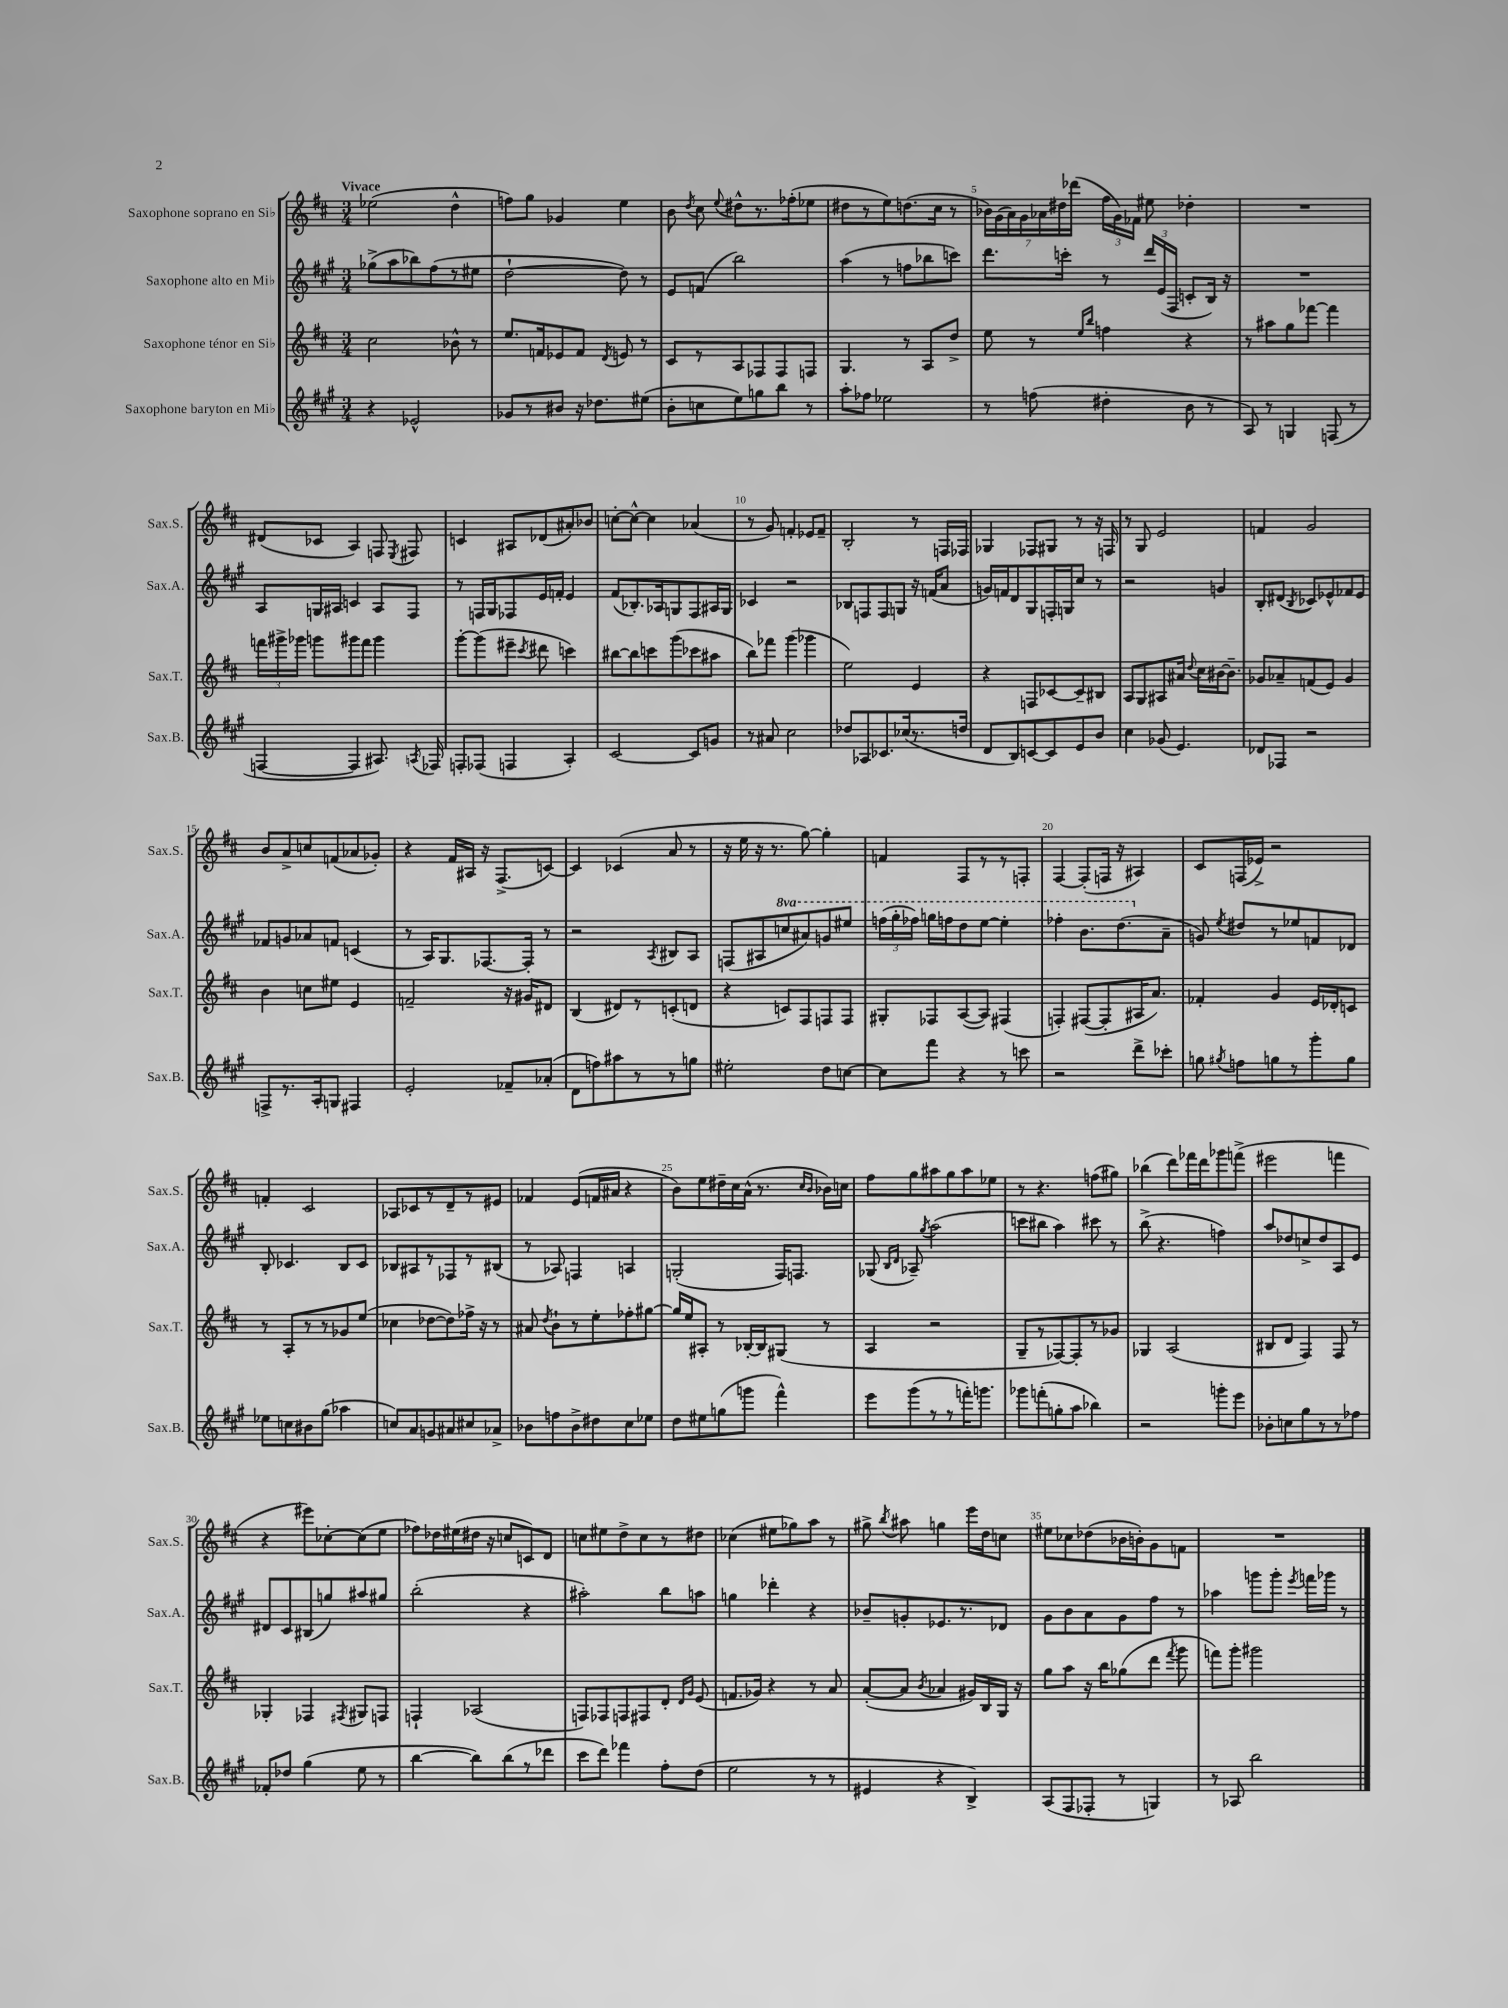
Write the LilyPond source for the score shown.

<<
\new StaffGroup <<
\new Staff = "s0" \with { instrumentName = "Saxophone soprano en Sib" shortInstrumentName = "Sax.S." } {
    \clef treble \key d \major \numericTimeSignature \time 3/4 \tempo "Vivace"
    \autoBeamOff ees''2( d''4-^ |
    f''8[) g''8] ges'4 e''4 |
    b'8 \acciaccatura { d''8 } cis''8 \appoggiatura { e''8 } dis''8[-^ r8. fes''16-.( ees''8] |
    dis''8[ r8 e''8) d''8.( cis''16] r8 |
    \tuplet 7/4 { bes'16[) g'16( a'16) g'16 aes'16 dis''16 des'''16]( } \tuplet 3/2 { fis''16[ g'16) fes'16] } eis''8 des''4-. |
    R2. |
    dis'8[( ces'8] a4) f8 \acciaccatura { e8 } fis8 |
    c'4 ais8[ des'8( ais'8-.) bes'8] |
    c''8[~-. c''8]~-^ c''4 aes'4( |
    r8 g'8) f'4-. ees'8[ f'8]-- |
    b2-. r8 f16[ fes16] |
    ges4 fes8[ gis8] r8 r16 f16 |
    r8 g8 e'2 |
    f'4 g'2 |
    b'8[ a'8-> c''8 f'8( aes'8 ges'8]-.) |
    r4 fis'16[ ais16] r16 fis8.[->( c'8]~) |
    c'4 ces'4( a'8 r8 |
    r16 e''16 r16 r8. g''8~) g''4-. |
    f'4 fis8[ r8 r8 f8]-. |
    fis4~ fis8[-.( f16] r16 ais4) |
    cis'8[ f16( ees'16]->) r2 |
    f'4-. cis'2 |
    aes8[ ces'8 r8 d'8-- r8 eis'8] |
    fes'4 e'8[( f'16 ais'16] r4 |
    b'8[) e''8 dis''16-- cis''16 a'16]-^( r8. \grace { cis''16[ b'16] } bes'16[) c''16] |
    fis''8[ g''8 ais''8 g''8 ais''8 ees''8] |
    r8 r4. f''8[( gis''8]) |
    bes''4( d'''8[) fes'''16 d'''16 ges'''8 f'''8]->( |
    eis'''2 f'''4 |
    r4 eis'''8[) ces''8~-. ces''8( e''8] |
    fes''8[) des''16 eis''16( dis''16] r16 c''8[ c'8) d'8] |
    c''8[ eis''8 d''8-> c''8 r8 dis''8] |
    ces''4( eis''8[ ges''8) a''8] r8 |
    gis''8-> \acciaccatura { b''8 } ais''8 g''4 e'''16[ d''16 c''8] |
    eis''8[ ces''8 des''8( bes'16 b'16-.) g'8 f'8] |
    R2. \bar "|." |
}
\new Staff = "s1" \with { instrumentName = "Saxophone alto en Mib" shortInstrumentName = "Sax.A." } {
    \clef treble \key a \major \numericTimeSignature \time 3/4 \set Staff.ottavationMarkups = #ottavation-simple-ordinals
    \autoBeamOff ges''8[->( a''8 bes''8) fis''8( r8 eis''8] |
    d''2~-! d''8) r8 |
    e'8[ f'8]( b''2) |
    a''4( r8 f''8[ bes''8 c'''8]) |
    d'''8.[ c'''16]-. r8 \tuplet 3/2 { d'''16[ e'16( fis16] } c'8[-. b16]) r16 |
    R2. |
    a8[ g16 ais16] c'4 ais8[ fis8] |
    r8 f16[ gis16 fes8 e'16 f'16]-. e'4 |
    fis'8[( bes8.-.) aes16 g8 fis8 ais16 g16] |
    ces'4 r2 |
    bes8[ f8 f8 g8] r16 f'16[( a'8] |
    g'16[) f'16 d'8 gis8 f16-. g16 cis''8] r8 |
    r2 g'4 |
    b8[-. dis'8]( \acciaccatura { b8 } ces'8[) ees'8-^ fes'8 ees'8] |
    fes'8[ g'8 aes'8 f'8] c'4( |
    r8 a16[) gis8. fes8.~ fes16]-. r8 |
    r2 \acciaccatura { a8 } bis8[ a8] |
    f8[( ais8 \ottava #1 c'''8 ais''8) g''8 eis'''8] |
    \tuplet 3/2 { f'''16[( gis'''16-. fes'''16]) } g'''16[ f'''16 d'''8 e'''8]~ e'''4-. |
    fes'''4-. b''8.[ d'''8.( \ottava #0 a'8]-- |
    g'8) \acciaccatura { e''8 } dis''8[ r8 ees''8 f'8 des'8] |
    b8-. ces'4. b8[ ces'8] |
    bes8[ ais8 r8 fes8 r8 bis8]( |
    r8 aes8) f4 a4 |
    g2-.( fis16[) f8.] |
    ges8( \grace { b16[ d'16] } aes8--) \acciaccatura { gis''8 } a''2( |
    c'''8[ bis''8] a''4) cis'''8 r8 |
    b''8->( r4. f''4) |
    a''8[ des''8 c''8-> des''8 a8 e'8] |
    dis'8[ cis'8 bis8( g''8) ais''8 gis''8] |
    b''2-.( r4 |
    ais''2-.) b''8[ a''8] |
    g''4 des'''4-. r4 |
    bes'8[-- g'8-. ees'8. r8. des'8] |
    gis'8[ b'8 a'8 gis'8 fis''8] r8 |
    aes''4 g'''8[ g'''8]-. \acciaccatura { e'''8 } f'''16[ ges'''16] r8 \bar "|." |
}
\new Staff = "s2" \with { instrumentName = "Saxophone ténor en Sib" shortInstrumentName = "Sax.T." } {
    \clef treble \key d \major \numericTimeSignature \time 3/4
    \autoBeamOff cis''2 bes'8-^ r8 |
    e''8.[ f'16 ees'8 f'8] \acciaccatura { d'8 } e'8 r8 |
    cis'8[ r8 a8 fes8 fes8 f8] |
    g4. r8 a8[ d''8]-> |
    e''8 r8 \grace { e''16[ b''16] } f''4 r4 |
    r8 ais''8[ g''8 fes'''8]~ fes'''4 |
    \tuplet 3/2 { f'''16[ gis'''16-> ges'''16] } g'''8[ gis'''8 f'''8] gis'''4 |
    g'''8[~-. g'''8( eis'''8]-- \acciaccatura { cis'''8 } dis'''8 c'''4) |
    bis''8[~ bis''8 c'''8 g'''8( ces'''8 ais''8] |
    b''8[) fes'''8] g'''4( ges'''4 |
    e''2) e'4 |
    r4 f8[ ces'8~ ces'8-- bis8] |
    a8[ g8 ais8 ais'16] \appoggiatura { d''8 } cis''16[ bis'16~ bis'8.]-- |
    ges'8[ aes'8-- f'8( e'8]) ges'4 |
    b'4 c''8[ eis''8] e'4 |
    f'2-- r16 gis'16[ dis'8] |
    b4( dis'8[) r8 c'8-.( d'8] |
    r4 c'8[) fis8 f8 f8] |
    gis8[-. fes8 a8~( a8]) fis4( |
    f4-.) fis8[~( fis8-. ais16 a'8.]) |
    fes'4-. g'4 e'16[ des'16-. c'8] |
    r8 a8[-. r8 r8 ges'8 e''8]( |
    ces''4 des''8[~ des''8) fes''16]-> r16 r8 |
    ais'8 \acciaccatura { d''8 } b'8[-! r8 e''8-. fes''8-. gis''8]~ |
    gis''16[ e''16 ais8]-. r8 bes16[~-. bes16 gis8]( r8 |
    a4 r2 |
    g8[-- r8 fes8~) fes8-. r8 ges'8] |
    ges4 a2( |
    bis8[ d'8] fis4) fis8 r8 |
    ges4-. fes4 \acciaccatura { fis8 } gis8[ f8] |
    f4-! aes2( |
    f8[) fes8 f8 fis8 d'8]-. \grace { d'16[ g'16] } e'8( |
    f'8.[ ges'16]) r4 r8 a'8 |
    a'8[~-.( a'8] \acciaccatura { b'8 } aes'4 gis'16[) b16 g16] r16 |
    g''8[ a''8] r16 b''16[ ges''8( d'''8] \acciaccatura { fis'''8 } g'''8 |
    f'''8[) g'''8]-. gis'''2 \bar "|." |
}
\new Staff = "s3" \with { instrumentName = "Saxophone baryton en Mib" shortInstrumentName = "Sax.B." } {
    \clef treble \key a \major \numericTimeSignature \time 3/4
    \autoBeamOff r4 ees'2-^ |
    ges'8[ r8 bis'8] r16 des''8.[ eis''8]( |
    b'8[-. c''8 e''8) g''8 b''8] r8 |
    a''8[-. fes''8] ees''2 |
    r8 f''8( dis''4-. b'8 r8 |
    a8) r8 g4 f8( r8 |
    f4~ f4 ais8.) \acciaccatura { a8 } fes16 |
    f8[-. fes8]( f4 a4-.) |
    cis'2~ cis'8[ g'8] |
    r8 ais'8 cis''2 |
    des''8[ aes8 ces'8. ces''16( r8. d''16] |
    d'8[ b8) c'8~ c'8 e'8 b'8] |
    cis''4 ges'8( e'4.) |
    des'8[ fes8] r2 |
    f8[-> r8. a16-. g8] fis4 |
    e'2-. fes'8[-- aes'8]-.( |
    d'8[ f''8) ais''8 r8 r8 g''8] |
    eis''2-. d''8[ c''8]~ |
    c''8[ fis'''8] r4 r8 c'''8 |
    r2 d'''8[-> ces'''8]-. |
    g''8 \acciaccatura { gis''8 } f''8[ g''8 r8 gis'''8-. g''8] |
    ees''8[ c''8 bis'8 gis''8]( aes''4 |
    c''8[) a'8 g'8 ais'8 cis''8 aes'8]-> |
    bes'8[ f''8 bes'8-> dis''8 cis''8 ees''8] |
    d''8[ eis''8 g''8( g'''8] fis'''4-^) |
    e'''8[ gis'''8( r8 r8 f'''16-.) g'''8.] |
    ges'''8[ f'''8-.( g''8-. a''8] bes''4) |
    r2 g'''8[-. e'''8] |
    bes'8[-. c''8 gis''8 r8 r8 fes''8] |
    fes'8[-. des''8] gis''4( e''8 r8 |
    b''4~ b''8[) b''8( r8 des'''8] |
    cis'''8[ d'''8]) fes'''4 fis''8[-. d''8]( |
    e''2 r8 r8 |
    eis'4 r4 b4->) |
    a8[( fis8 fes8]-. r8 g4) |
    r8 aes8 b''2 \bar "|." |
}
>>
>>
\layout { \context { \Score \override BarNumber.break-visibility = ##(#f #t #t) barNumberVisibility = #(every-nth-bar-number-visible 5) } }
